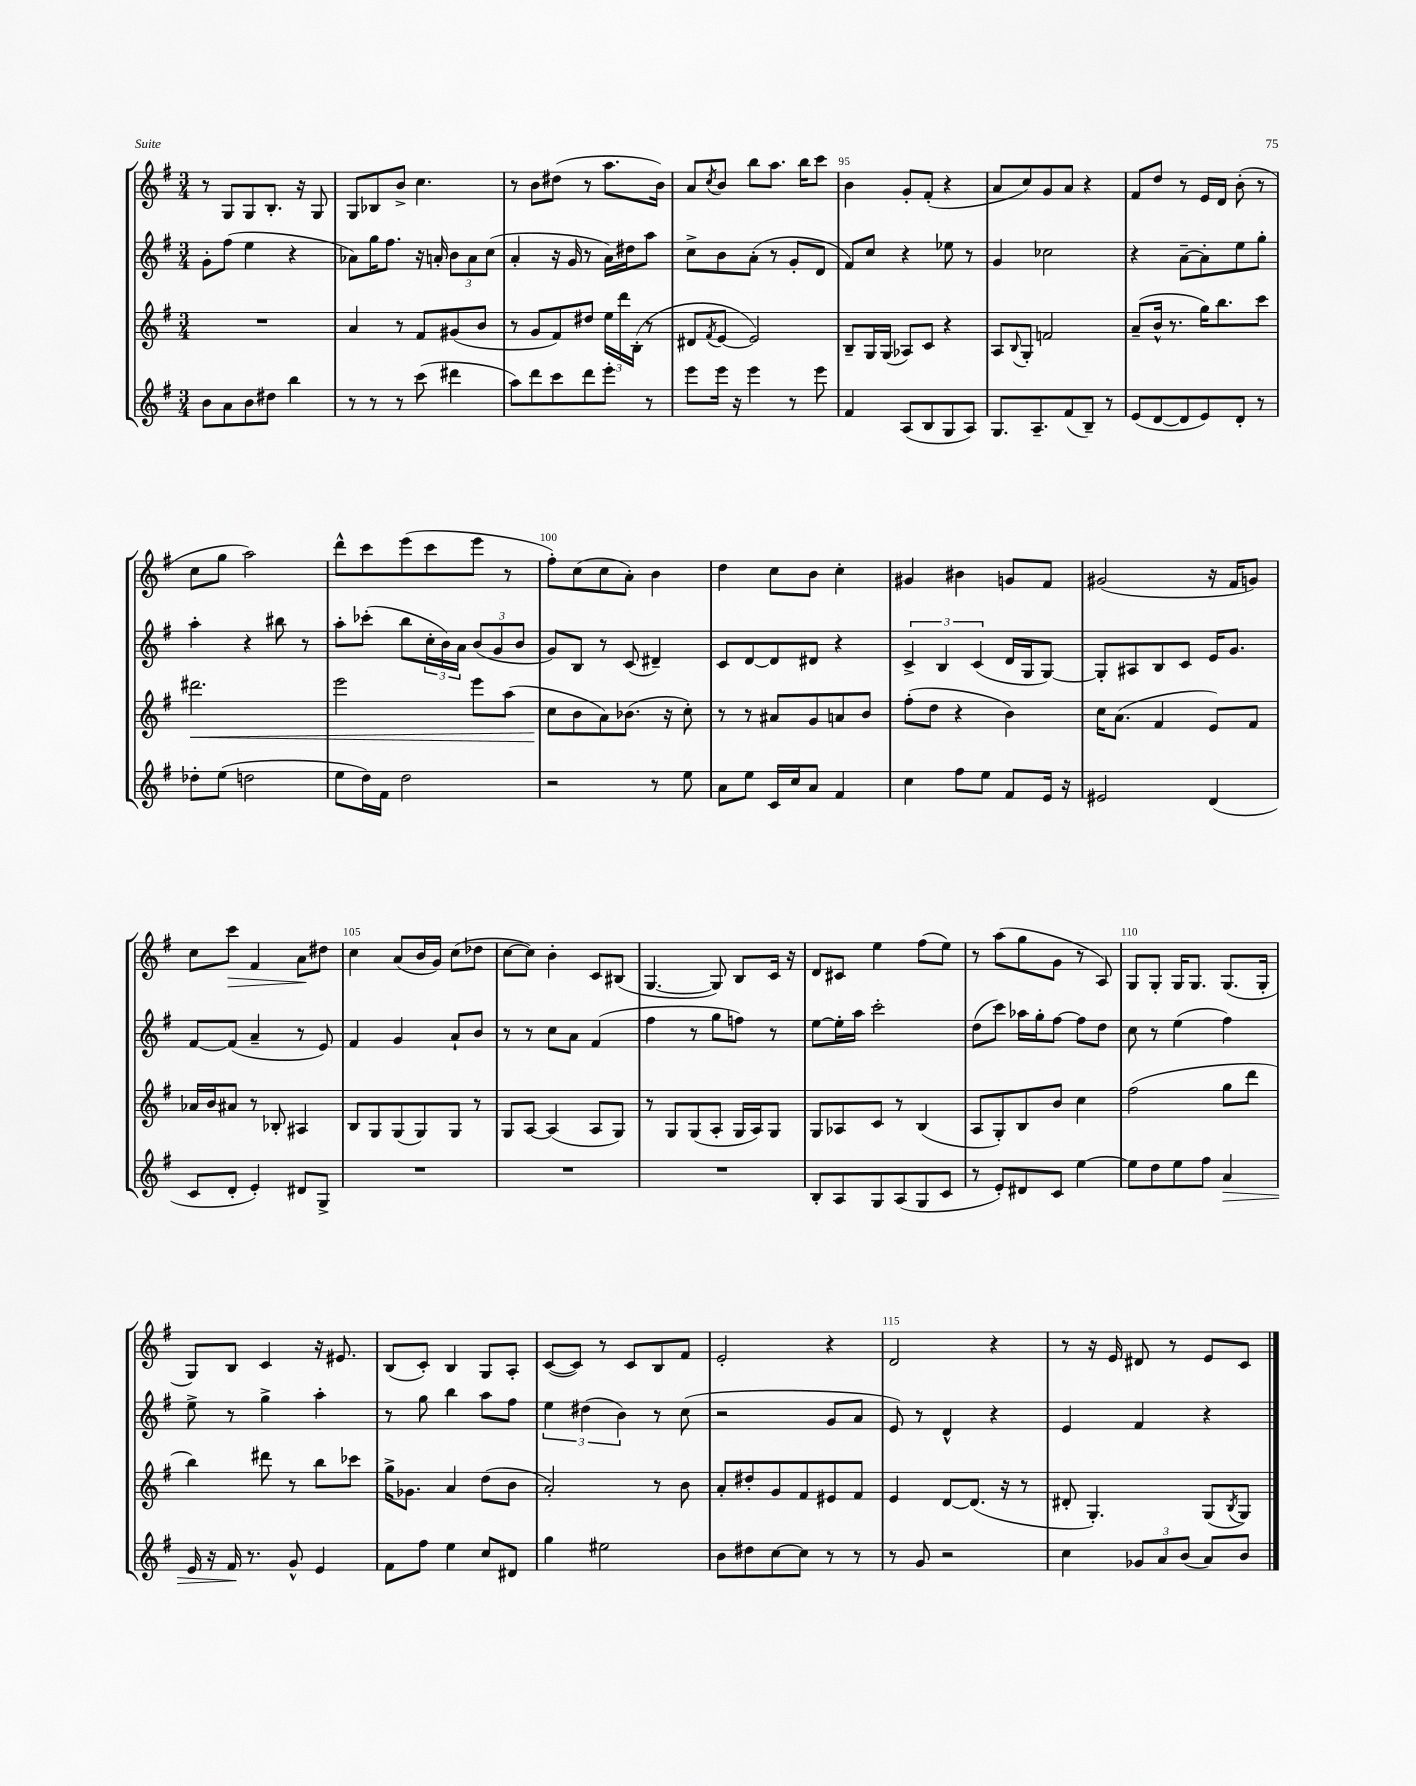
<<
\new StaffGroup <<
\new Staff = "s0" {
    \clef treble \key g \major \numericTimeSignature \time 3/4
    r8 g8 g8 b8.-. r16 g8 |
    g8 bes8 b'8-> c''4. |
    r8 b'8 dis''8( r8 a''8. b'16) |
    a'8 \acciaccatura { c''8 } b'8 b''8 a''8. b''16 c'''8 |
    b'4 g'8-. fis'8-.( r4 |
    a'8 c''8) g'8 a'8 r4 |
    fis'8 d''8 r8 e'16 d'16 b'8-.( r8 |
    c''8 g''8 a''2) |
    d'''8-^ c'''8 e'''8( c'''8 e'''8 r8 |
    fis''8-.) c''8( c''8 a'8-.) b'4 |
    d''4 c''8 b'8 c''4-. |
    gis'4 bis'4 g'8 fis'8 |
    gis'2( r16 fis'16 g'8) |
    c''8 c'''8\> fis'4 a'8\! dis''8 |
    c''4 a'8( b'16 g'16) c''8( des''8 |
    c''8~ c''8) b'4-. c'8 bis8( |
    g4.~ g8) b8 c'16 r16 |
    d'8 cis'8 e''4 fis''8( e''8) |
    r8 a''8( g''8 g'8 r8 a8) |
    g8 g8-. g16 g8. g8.( g16-. |
    g8) b8 c'4 r16 eis'8. |
    b8( c'8-.) b4 g8 a8-. |
    c'8~( c'8) r8 c'8 b8 fis'8 |
    e'2-. r4 |
    d'2 r4 |
    r8 r16 e'16 dis'8 r8 e'8 c'8 \bar "|." |
}
\new Staff = "s1" {
    \clef treble \key g \major \numericTimeSignature \time 3/4
    g'8-. fis''8( e''4 r4 |
    aes'8) g''16 fis''8. r16 a'16-. \tuplet 3/2 { b'8 a'8 c''8( } |
    a'4-. r16 g'16 r8 a'16) dis''16 a''8 |
    c''8-> b'8 a'8-.( r8 g'8-. d'8 |
    fis'8) c''8 r4 ees''8 r8 |
    g'4 ces''2 |
    r4 a'8~-- a'8-. e''8 g''8-. |
    a''4-. r4 bis''8 r8 |
    a''8-. ces'''8-.( b''8 \tuplet 3/2 { c''16-. b'16) a'16 } \tuplet 3/2 { b'8( g'8 b'8 } |
    g'8) b8 r8 c'8( dis'4--) |
    c'8 d'8~ d'8 dis'8 r4 |
    \tuplet 3/2 { c'4-> b4 c'4( } d'16 g16 g8~) |
    g8-. ais8 b8 c'8 e'16 g'8. |
    fis'8~ fis'8( a'4-- r8 e'8) |
    fis'4 g'4 a'8-! b'8 |
    r8 r8 c''8 a'8 fis'4( |
    fis''4 r8 g''8 f''8) r8 |
    e''8~ e''16-. a''16 c'''2-. |
    d''8( c'''8) aes''16 g''16-. fis''8~ fis''8 d''8 |
    c''8 r8 e''4( fis''4) |
    e''8-> r8 g''4-> a''4-. |
    r8 g''8 b''4 a''8 fis''8 |
    \tuplet 3/2 { e''4 dis''4( b'4) } r8 c''8( |
    r2 g'8 a'8 |
    e'8) r8 d'4-^ r4 |
    e'4 fis'4 r4 \bar "|." |
}
\new Staff = "s2" {
    \clef treble \key g \major \numericTimeSignature \time 3/4
    R2. |
    a'4 r8 fis'8 gis'8( b'8 |
    r8 g'8 fis'8) dis''8 \tuplet 3/2 { e''16 d'''16 b16-.( } r8 |
    dis'8 \acciaccatura { fis'8 } e'8~ e'2) |
    b8-- g16 g16( aes8) c'8 r4 |
    a8 \appoggiatura { b8 } g8-. f'2 |
    a'8--( b'16-^ r8. g''16) b''8. c'''8 |
    dis'''2.\< |
    e'''2 e'''8 a''8( |
    c''8\! b'8 a'8) bes'8.( r16 c''8-.) |
    r8 r8 ais'8 g'8 a'8 b'8 |
    fis''8-.( d''8 r4 b'4) |
    c''16 a'8.( fis'4 e'8) fis'8 |
    aes'16 b'16 ais'8 r8 bes8-. ais4 |
    b8 g8 g8( g8) g8 r8 |
    g8 a8~ a4( a8 g8) |
    r8 g8 g8( a8-. g16 a16) g8 |
    g8 aes8 c'8 r8 b4( |
    a8 g8-.) b8 b'8 c''4 |
    fis''2( g''8 d'''8 |
    b''4) dis'''8 r8 b''8 ces'''8 |
    g''16-> ges'8. a'4 d''8( b'8 |
    a'2-.) r8 b'8 |
    a'8-. dis''8-. g'8 fis'8 eis'8 fis'8 |
    e'4 d'8~ d'8.( r16 r8 |
    dis'8-. g4.-.) g8( \acciaccatura { b8 } g8) \bar "|." |
}
\new Staff = "s3" {
    \clef treble \key g \major \numericTimeSignature \time 3/4
    b'8 a'8 b'8 dis''8 b''4 |
    r8 r8 r8 c'''8( dis'''4 |
    a''8) d'''8 c'''8 d'''8 e'''8-. r8 |
    e'''8 e'''16 r16 e'''4 r8 e'''8 |
    fis'4 a8( b8 g8 a8) |
    g8. a8.-- fis'8( b8--) r8 |
    e'8( d'8~ d'8 e'8) d'8-. r8 |
    des''8-. e''8( d''2 |
    e''8 d''16) fis'16 d''2 |
    r2 r8 e''8 |
    a'8 e''8 c'16 c''16 a'8 fis'4 |
    c''4 fis''8 e''8 fis'8 e'16 r16 |
    eis'2 d'4( |
    c'8 d'8-. e'4-.) dis'8 g8-> |
    R2. |
    R2. |
    R2. |
    b8-. a8 g8 a8( g8 c'8 |
    r8 e'8-.) dis'8 c'8 e''4~ |
    e''8 d''8 e''8 fis''8 a'4\> |
    e'16 r16 fis'16\! r8. g'8-^ e'4 |
    fis'8 fis''8 e''4 c''8 dis'8 |
    g''4 eis''2 |
    b'8 dis''8 c''8~ c''8 r8 r8 |
    r8 g'8 r2 |
    c''4 \tuplet 3/2 { ges'8 a'8 b'8( } a'8) b'8 \bar "|." |
}
>>
>>
\layout { \context { \Score currentBarNumber = #91 \override BarNumber.break-visibility = ##(#f #t #t) barNumberVisibility = #(every-nth-bar-number-visible 5) } }
